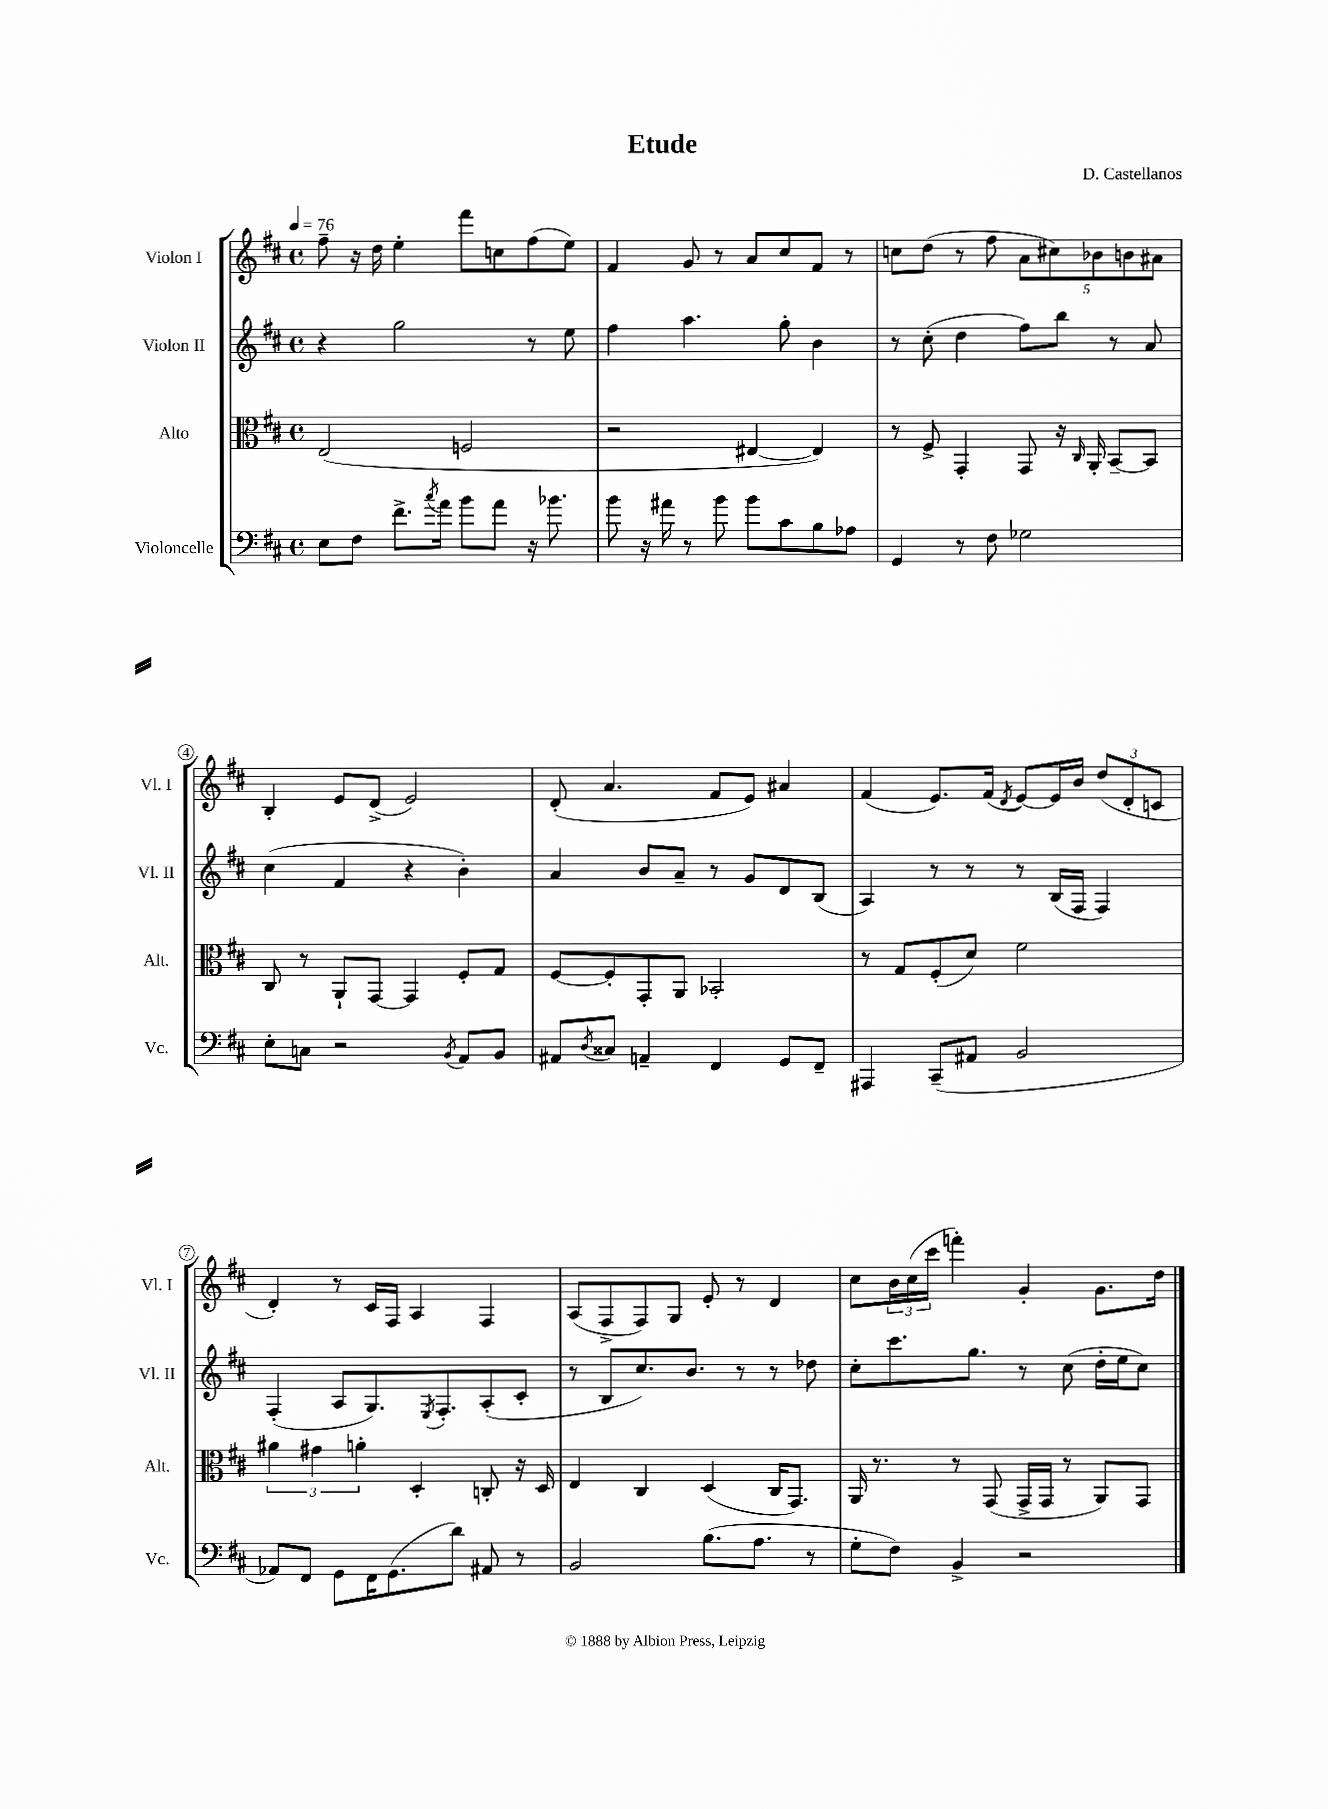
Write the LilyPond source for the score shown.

\header { title = "Etude" composer = "D. Castellanos" }
<<
\new StaffGroup <<
\new Staff = "s0" \with { instrumentName = "Violon I" shortInstrumentName = "Vl. I" } {
    \clef treble \key d \major \defaultTimeSignature \time 4/4 \tempo 4 = 76
    fis''8-- r16 d''16 e''4-. fis'''8 c''8 fis''8( e''8) |
    fis'4 g'8 r8 a'8 cis''8 fis'8 r8 |
    c''8 d''8( r8 fis''8 \tuplet 5/4 { a'8 cis''8) bes'8 b'8 ais'8 } |
    b4-. e'8 d'8->( e'2) |
    d'8-.( a'4. fis'8 e'8) ais'4 |
    fis'4( e'8.) fis'16( \acciaccatura { d'8 } e'8~) e'16 b'16 \tuplet 3/2 { d''8( d'8-. c'8 } |
    d'4-.) r8 cis'16 fis16 a4 fis4 |
    a8( fis8-> fis8) g8 e'8-. r8 d'4 |
    cis''8 \tuplet 3/2 { b'16 cis''16( cis'''16 } f'''4-.) g'4-. g'8. d''16 \bar "|." |
}
\new Staff = "s1" \with { instrumentName = "Violon II" shortInstrumentName = "Vl. II" } {
    \clef treble \key d \major \defaultTimeSignature \time 4/4
    r4 g''2 r8 e''8 |
    fis''4 a''4. g''8-. b'4 |
    r8 cis''8-.( d''4 fis''8) b''8 r8 a'8 |
    cis''4( fis'4 r4 b'4-.) |
    a'4 b'8 a'8-- r8 g'8 d'8 b8( |
    a4) r8 r8 r8 b16( fis16 fis4) |
    fis4-.( a8 g8.) \acciaccatura { e8 } fis8.-. a8-.( cis'8-. |
    r8 b8 cis''8.) b'8. r8 r8 des''8 |
    cis''8-. cis'''8. g''8. r8 cis''8( d''16-. e''16 cis''8) \bar "|." |
}
\new Staff = "s2" \with { instrumentName = "Alto" shortInstrumentName = "Alt." } {
    \clef alto \key d \major \defaultTimeSignature \time 4/4
    e2( f2 |
    r2 eis4~ eis4) |
    r8 fis8-> g,4-. g,8 r16 \grace { cis16 } a,16-. b,8~-- b,8 |
    cis8 r8 a,8-! g,8~ g,4 fis8-. g8 |
    fis8~ fis8-. g,8-. a,8 bes,2-. |
    r8 g8 fis8-.( d'8) fis'2 |
    \tuplet 3/2 { ais'4 gis'4 a'4-. } d4-. c8-. r16 d16 |
    e4 cis4 d4( cis16 g,8.) |
    a,16 r8. r8 g,8( g,16-> g,16 r8 a,8) g,8 \bar "|." |
}
\new Staff = "s3" \with { instrumentName = "Violoncelle" shortInstrumentName = "Vc." } {
    \clef bass \key d \major \defaultTimeSignature \time 4/4
    e8 fis8 fis'8.-> \acciaccatura { cis''8 } a'16 b'8 a'8 r16 bes'8. |
    b'8 r16 ais'16 r8 b'8 b'8 cis'8 b8 aes8 |
    g,4 r8 fis8 ges2 |
    e8-. c8 r2 \acciaccatura { b,8 } a,8 b,8 |
    ais,8 \acciaccatura { d8 } cisis8 a,4-- fis,4 g,8 fis,8-- |
    ais,,4 cis,8--( ais,8 b,2 |
    aes,8) fis,8 g,8 fis,16 g,8.( d'8) ais,8 r8 |
    b,2 b8.( a8. r8 |
    g8-. fis8) b,4-> r2 \bar "|." |
}
>>
>>
\layout { \context { \Score \override BarNumber.stencil = #(make-stencil-circler 0.1 0.3 ly:text-interface::print) } }
